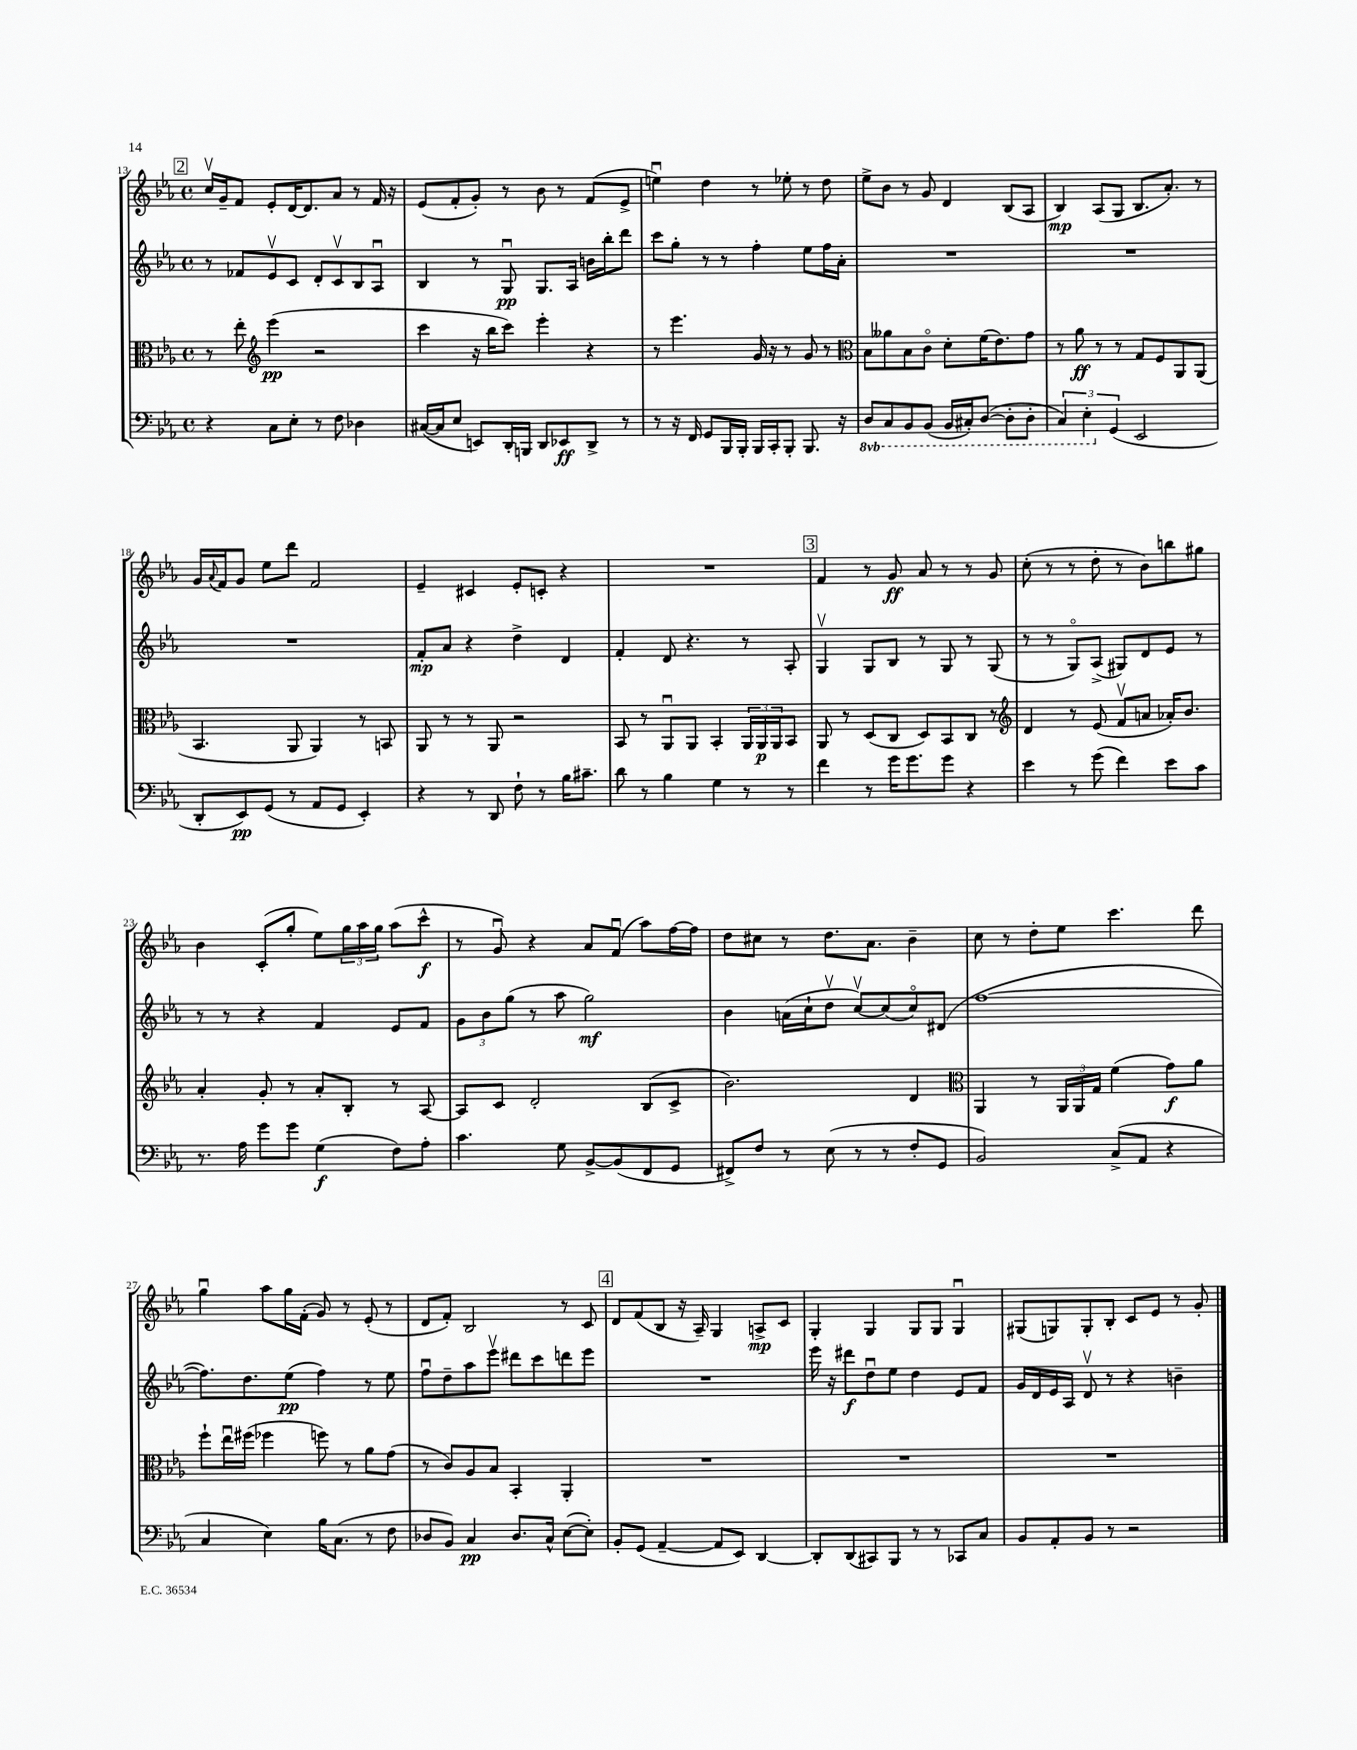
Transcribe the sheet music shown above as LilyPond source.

<<
\new StaffGroup <<
\new Staff = "s0" {
    \clef treble \key ees \major \defaultTimeSignature \time 4/4
    \mark \markup { \box "2" } c''16\upbow g'16-- f'8 ees'8-. d'16~ d'8. aes'8 r8 f'16 r16 |
    ees'8( f'8-. g'8-.) r8 bes'8 r8 f'8( ees'8-> |
    e''4\downbow) d''4 r8 ees''8-. r8 d''8 |
    ees''8-> bes'8 r8 g'8 d'4 bes8( aes8 |
    bes4\mp) aes8( g8 bes8. aes'8.-.) r8 |
    g'16 \appoggiatura { aes'8 } f'16 g'8 ees''8 d'''8 f'2 |
    ees'4-- cis'4 ees'8-. c'8-. r4 |
    R1 |
    \mark \markup { \box "3" } f'4 r8 g'8\ff aes'8 r8 r8 g'8 |
    c''8-.( r8 r8 d''8-. r8 bes'8) b''8 gis''8 |
    bes'4 c'8-.( g''8-. ees''8) \tuplet 3/2 { g''16 aes''16 g''16 } aes''8( c'''8-^\f |
    r8 g'8\downbow) r4 aes'8 f'8\downbow( aes''8) f''16~ f''16 |
    d''8 cis''8 r8 d''8. aes'8. bes'4-- |
    c''8 r8 d''8-. ees''8 c'''4. d'''8 |
    g''4\downbow aes''8 g''16 f'16-.( g'8) r8 ees'8-.( r8 |
    d'8 f'8-.) bes2 r8 c'8 |
    \mark \markup { \box "4" } d'8 f'8( bes8 r16 aes16--) g4 a8->\mp c'8 |
    g4-. g4 g8 g8 g4\downbow |
    gis8( g8) g8-. bes8-. c'8 ees'8 r8 g'8-. \bar "|." |
}
\new Staff = "s1" {
    \clef treble \key ees \major \defaultTimeSignature \time 4/4
    \mark \markup { \box "2" } r8 fes'8 ees'8\upbow c'8 d'8-. c'8\upbow bes8 aes8\downbow |
    bes4 r8 g8\downbow\pp g8. aes16 b'16 bes''16-. d'''8 |
    c'''8 g''8-. r8 r8 f''4-. ees''8 f''16 aes'16-. |
    R1 |
    R1 |
    R1 |
    f'8-.\mp aes'8 r4 d''4-> d'4 |
    f'4-. d'8 r4. r8 aes8-. |
    \mark \markup { \box "3" } g4\upbow g8 bes8 r8 g8 r8 g8( |
    r8 r8 g8\flageolet) aes8->( gis8) d'8 ees'8 r8 |
    r8 r8 r4 f'4 ees'8 f'8 |
    \tuplet 3/2 { g'8 bes'8 g''8( } r8 aes''8 g''2\mf) |
    bes'4 a'16( c''16-! d''8\upbow c''8~\upbow) c''8( c''8\flageolet) dis'8( |
    f''1~ |
    f''8.) d''8. ees''8\pp( f''4) r8 ees''8 |
    f''8\downbow d''8-- aes''8 ees'''8\upbow dis'''8 c'''8 d'''8 ees'''8 |
    \mark \markup { \box "4" } R1 |
    ees'''16 r16 dis'''8\f d''8\downbow ees''8 d''4 ees'8 f'8 |
    g'16 d'16 ees'16 aes16 d'8\upbow r8 r4 b'4-- \bar "|." |
}
\new Staff = "s2" {
    \clef alto \key ees \major \defaultTimeSignature \time 4/4
    \mark \markup { \box "2" } r8 ees''8-. \clef treble ees'''4\pp( r2 |
    c'''4 r16 bes''16 c'''8) ees'''4-. r4 |
    r8 ees'''4. g'16 r16 r8 g'8 r8 |
    \clef alto bes8 aeses'8 bes8 c'8\flageolet d'8-. f'16( ees'8.) g'8 |
    r8 aes'8\ff r8 r8 g8 f8 aes,8 aes,8( |
    bes,4. aes,8 aes,4) r8 b,8 |
    aes,8 r8 r8 aes,8 r2 |
    bes,8 r8 aes,8\downbow aes,8 bes,4-. \tuplet 3/2 { aes,16 aes,16\p aes,16 } bes,8 |
    \mark \markup { \box "3" } aes,8 r8 d8( c8 d8) bes,8 c8 r8 |
    \clef treble d'4 r8 ees'8( f'8\upbow a'8 aes'16-.) bes'8. |
    aes'4-. g'8-. r8 aes'8-. bes8-. r8 aes8~ |
    aes8 c'8 d'2-. bes8( c'8-> |
    bes'2.) d'4 |
    \clef alto aes,4 r8 \tuplet 3/2 { aes,16 aes,16 g16 } f'4( g'8\f) aes'8 |
    f''8-! ees''16\downbow fis''16( fes''4 f''8) r8 aes'8 g'8( |
    r8 c'8) aes8 bes8 bes,4-. aes,4-. |
    \mark \markup { \box "4" } R1 |
    R1 |
    R1 \bar "|." |
}
\new Staff = "s3" {
    \clef bass \key ees \major \defaultTimeSignature \time 4/4 \set Staff.ottavationMarkups = #ottavation-simple-ordinals
    \mark \markup { \box "2" } r4 c8 ees8-. r8 f8 des4 |
    cis16~( cis16 ees8 e,8) d,16-. b,,16 d,8 ees,8\ff d,8-> r8 |
    r8 r16 f,16 g,8 bes,,16 bes,,16-. bes,,16 c,16-. bes,,8-. bes,,8. r16 |
    \ottava #-1 d,8 c,8 bes,,8 bes,,8( bes,,16 cis,16-.) d,8~( d,8-. d,8-. |
    \tuplet 3/2 { c,4) ees,4-. \ottava #0 g,4( } ees,2 |
    d,8-. ees,8\pp) g,8( r8 aes,8 g,8 ees,4-.) |
    r4 r8 d,8 f8-! r8 bes16 cis'8.-- |
    d'8 r8 bes4 g4 r8 r8 |
    \mark \markup { \box "3" } f'4 r8 g'16 g'8. g'8 r4 |
    ees'4 r8 g'8( f'4) ees'8 c'8 |
    r8. aes16 g'8 g'8 g4\f( f8) aes8-. |
    c'4. g8 bes,8~-> bes,8( f,8 g,8 |
    fis,8->) f8 r8 ees8( r8 r8 f8-. g,8 |
    bes,2) c8->( aes,8 r4 |
    c4 ees4) bes16 c8.( r8 f8 |
    des8 bes,8) c4\pp des8. c16-^ ees8~( ees8-.) |
    \mark \markup { \box "4" } bes,8-. g,8( aes,4~-- aes,8 ees,8) d,4~ |
    d,8-. d,8( cis,8) bes,,8 r8 r8 ces,8 c8 |
    bes,8 aes,8-. bes,8 r8 r2 \bar "|." |
}
>>
>>
\layout { \context { \Score currentBarNumber = #13 } }
